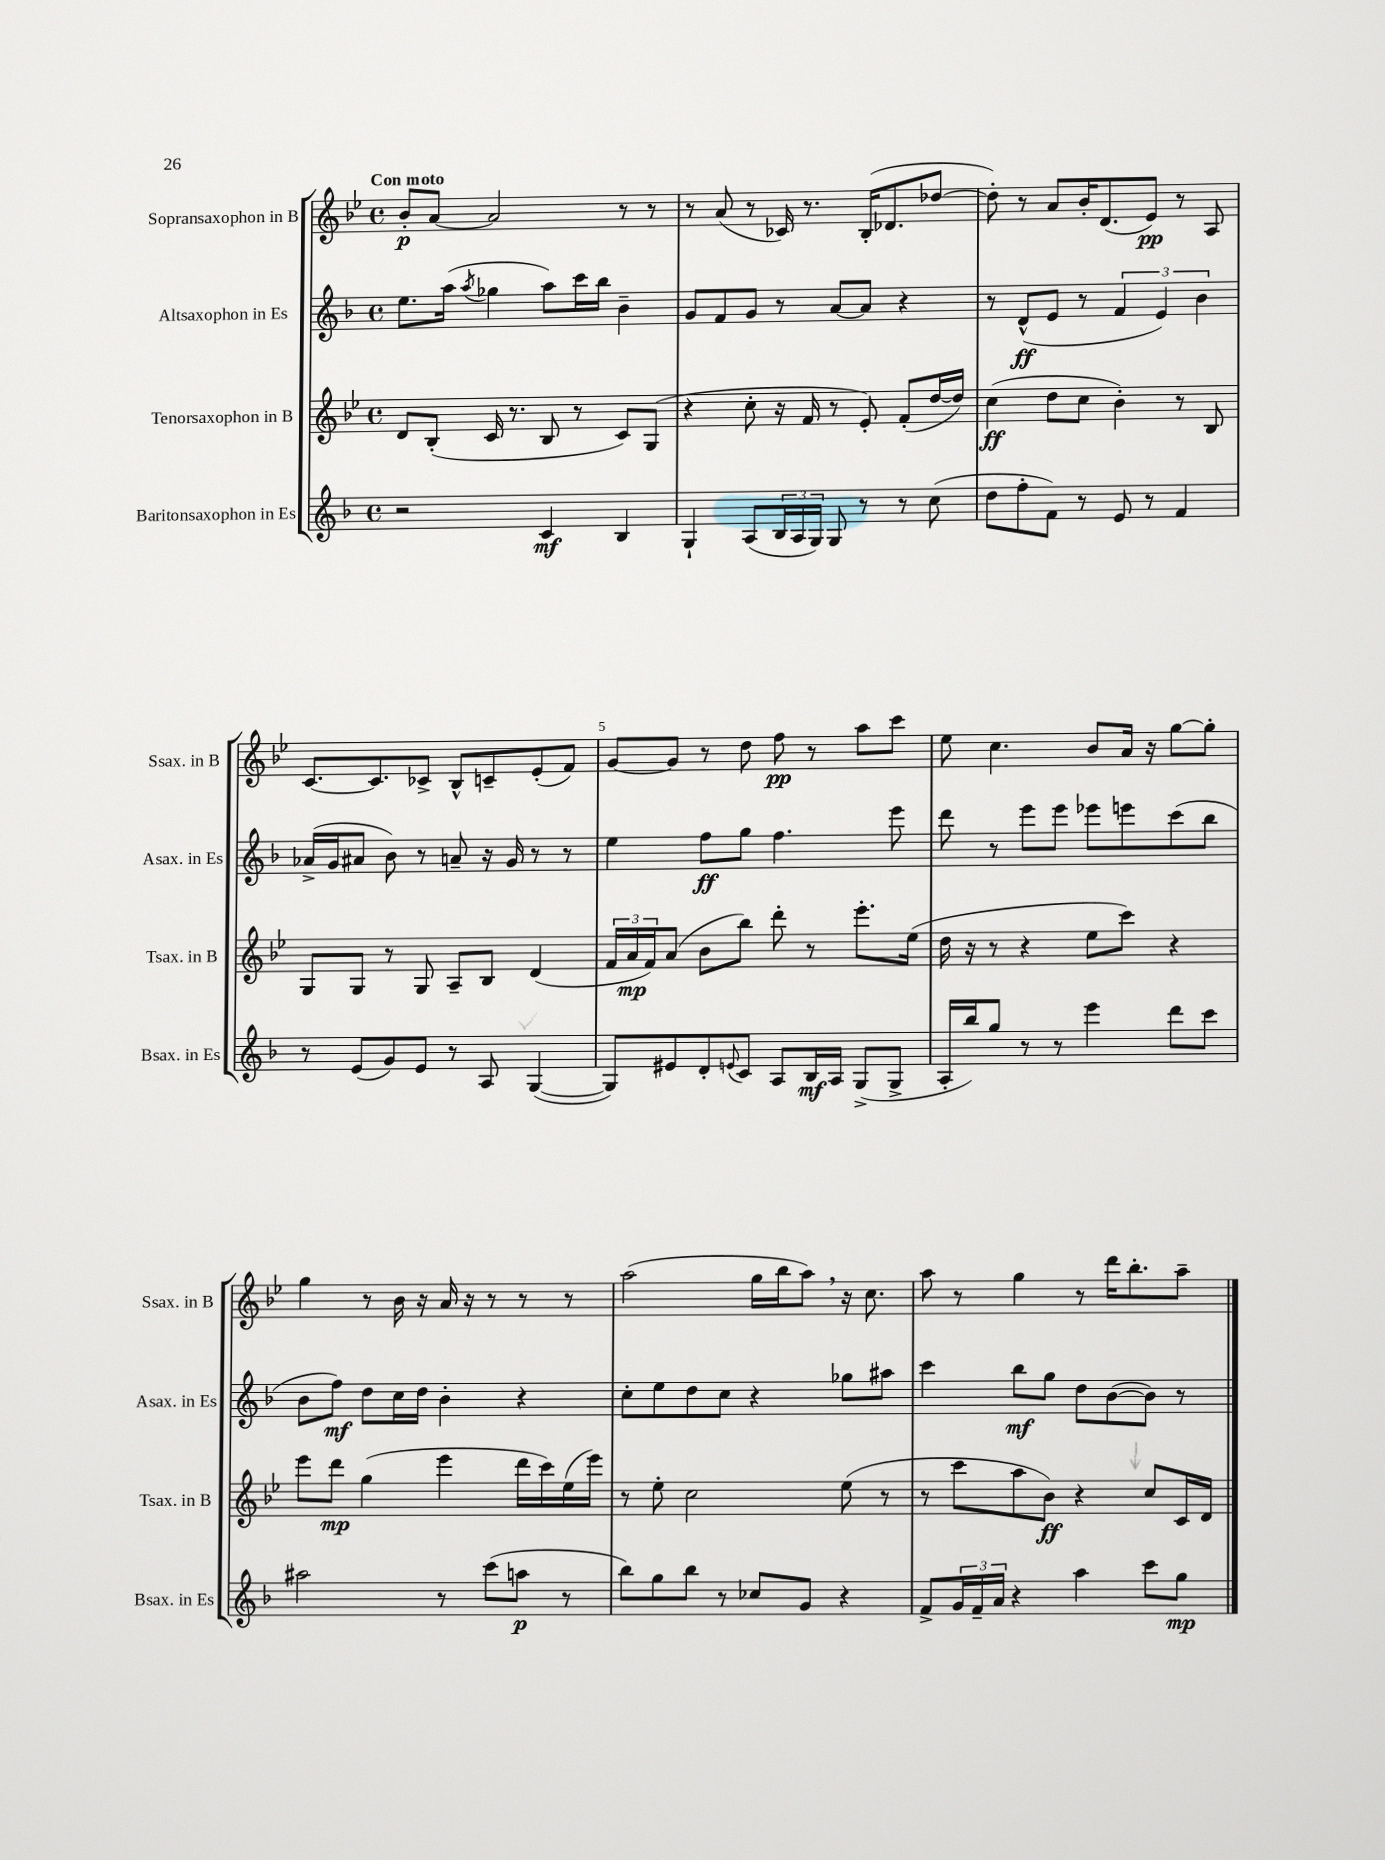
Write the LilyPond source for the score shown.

<<
\new StaffGroup <<
\new Staff = "s0" \with { instrumentName = "Sopransaxophon in B" shortInstrumentName = "Ssax. in B" } {
    \clef treble \key bes \major \defaultTimeSignature \time 4/4 \tempo "Con moto"
    bes'8-.\p a'8~ a'2 r8 r8 |
    r8 a'8( r8 ces'16) r8. bes16-.( des'8. des''8~ |
    des''8-.) r8 a'8 bes'16-. d'8.( ees'8\pp) r8 a8 |
    c'8.~ c'8. ces'8-> bes8-^ c'8-- ees'8-.( f'8) |
    g'8~ g'8 r8 d''8 f''8\pp r8 a''8 c'''8 |
    ees''8 c''4. bes'8 a'16 r16 g''8~ g''8-. |
    g''4 r8 bes'16 r16 a'16 r16 r8 r8 r8 |
    a''2( g''16 bes''16 a''8) \breathe r16 c''8. |
    a''8 r8 g''4 r8 d'''16 bes''8.-. a''8-- \bar "|." |
}
\new Staff = "s1" \with { instrumentName = "Altsaxophon in Es" shortInstrumentName = "Asax. in Es" } {
    \clef treble \key f \major \defaultTimeSignature \time 4/4
    e''8. a''16( \acciaccatura { a''8 } ges''4 a''8) c'''16 bes''16 bes'4-- |
    g'8 f'8 g'8 r8 a'8~ a'8 r4 |
    r8 d'8-^\ff( e'8 r8 \tuplet 3/2 { f'4 e'4) bes'4 } |
    aes'16->( g'16 ais'8 bes'8) r8 a'8-- r16 g'16 r8 r8 |
    e''4 f''8\ff g''8 f''4. e'''8 |
    d'''8 r8 e'''8 e'''8 ees'''8 e'''8 c'''8( bes''8 |
    bes'8 f''8\mf) d''8 c''16 d''16 bes'4-. r4 |
    c''8-. e''8 d''8 c''8 r4 ges''8 ais''8 |
    c'''4 bes''8\mf g''8 d''8 bes'8~( bes'8) r8 \bar "|." |
}
\new Staff = "s2" \with { instrumentName = "Tenorsaxophon in B" shortInstrumentName = "Tsax. in B" } {
    \clef treble \key bes \major \defaultTimeSignature \time 4/4
    d'8 bes8-.( c'16 r8. bes8 r8 c'8) g8( |
    r4 c''8-. r16 f'16 r8 ees'8-.) f'8-.( d''16~ d''16) |
    c''4\ff( d''8 c''8 bes'4-.) r8 bes8 |
    g8 g8 r8 g8 a8-- bes8 d'4( |
    \tuplet 3/2 { f'16 a'16\mp f'16) } a'8( bes'8 bes''8) d'''8-. r8 ees'''8.-. ees''16( |
    d''16 r16 r8 r4 ees''8 c'''8) r4 |
    ees'''8 d'''8\mp g''4( ees'''4 d'''16 c'''16) ees''16( ees'''16) |
    r8 ees''8-. c''2 ees''8( r8 |
    r8 c'''8 a''8 bes'8\ff) r4 c''8 c'16 d'16 \bar "|." |
}
\new Staff = "s3" \with { instrumentName = "Baritonsaxophon in Es" shortInstrumentName = "Bsax. in Es" } {
    \clef treble \key f \major \defaultTimeSignature \time 4/4
    r2 c'4\mf bes4 |
    g4-! a8( \tuplet 3/2 { bes16 a16 g16) } g8 r8 r8 c''8( |
    d''8 f''8-. f'8) r8 e'8 r8 f'4 |
    r8 e'8( g'8) e'8 r8 a8 g4~( |
    g8) eis'8 d'8-. \appoggiatura { e'8 } c'8 a8 bes16\mf a16 g8->( g8-> |
    a16-. bes''16) g''8 r8 r8 e'''4 d'''8 c'''8 |
    ais''2 r8 c'''8( a''8\p r8 |
    bes''8) g''8 bes''8 r8 ces''8 g'8 r4 |
    f'8-> \tuplet 3/2 { g'16 f'16-- a'16 } r4 a''4 c'''8 g''8\mp \bar "|." |
}
>>
>>
\layout { \context { \Score \override BarNumber.break-visibility = ##(#f #t #t) barNumberVisibility = #(every-nth-bar-number-visible 5) } }
